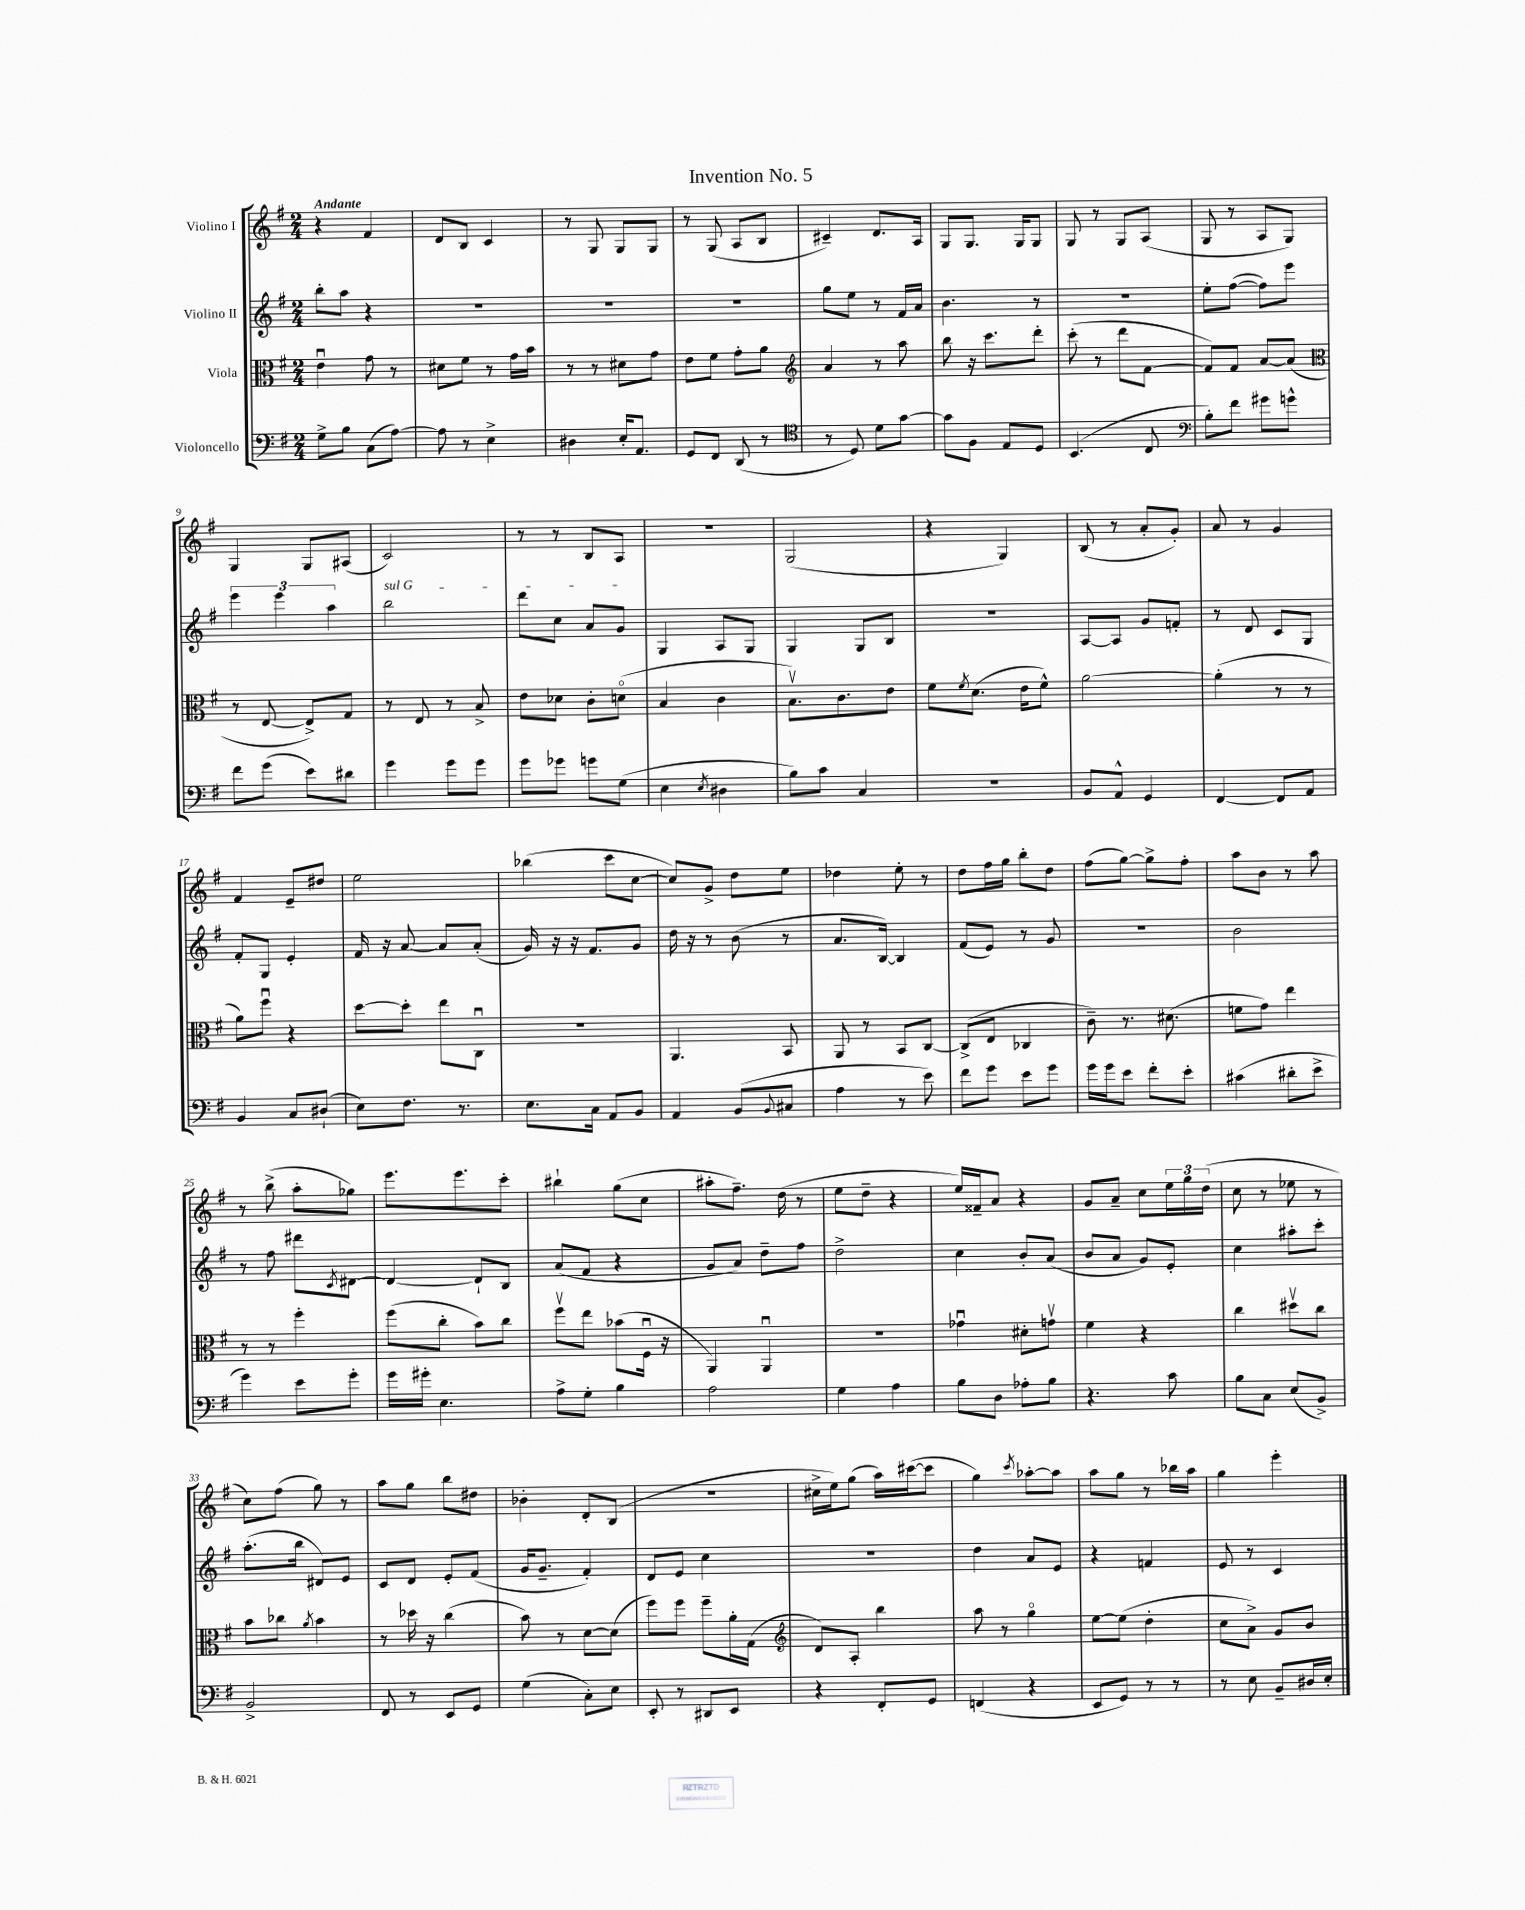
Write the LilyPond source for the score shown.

\header { title = "Invention No. 5" }
<<
\new StaffGroup <<
\new Staff = "s0" \with { instrumentName = "Violino I" } {
    \clef treble \key g \major \numericTimeSignature \time 2/4 \tempo "Andante"
    r4 fis'4 |
    d'8 b8 c'4 |
    r8 g8 g8 g8 |
    r8 g8( a8 b8 |
    cis'4--) d'8. a16 |
    g8 g8. g16 g8 |
    g8 r8 g8 a8( |
    g8 r8 a8 g8) |
    g4 g8 ais8( |
    c'2) |
    r8 r8 b8 a8 |
    r2 |
    g2( |
    r4 g4) |
    b8( r8 a'8-. g'8-.) |
    a'8 r8 g'4 |
    fis'4 e'8-- dis''8 |
    e''2 |
    bes''4( c'''8 c''8~ |
    c''8) g'8-> d''8 e''8 |
    des''4 e''8-. r8 |
    d''8 fis''16 g''16 b''8-. d''8 |
    fis''8( g''8~) g''8-> fis''8-. |
    a''8 b'8 r8 a''8 |
    r8 b''8->( a''8-. ges''8) |
    e'''8. e'''8. c'''8-. |
    bis''4-! g''8( c''8 |
    ais''8-. fis''8.--) d''16( r8 |
    e''8 d''8-- r4 |
    e''16) fisis'16-- a'8 r4 |
    g'8 a'8-- c''8 \tuplet 3/2 { e''16 g''16 d''16( } |
    c''8 r8 ees''8 r8 |
    c''8) fis''8( g''8) r8 |
    a''8 g''8 b''8 dis''8 |
    bes'4-. d'8-. b8( |
    r2 |
    cis''16-> e''16) g''8( a''16) cis'''16~( cis'''8 |
    g''4) \acciaccatura { c'''8 } aes''8~-. aes''8 |
    a''8 g''8 r8 bes''16 a''16 |
    g''4 e'''4-. \bar "|." |
}
\new Staff = "s1" \with { instrumentName = "Violino II" } {
    \clef treble \key g \major \numericTimeSignature \time 2/4
    b''8-. a''8 r4 |
    r2 |
    R2 |
    r2 |
    g''8 e''8 r8 fis'16 a'16 |
    b'4. r8 |
    R2 |
    e''8-. fis''8~( fis''8) e'''8 |
    \tuplet 3/2 { e'''4 e'''4 a''4 } |
    \once \override TextSpanner.bound-details.left.text = \markup { \italic "sul G" } b''2\startTextSpan |
    d'''8 c''8 a'8 g'8\stopTextSpan |
    g4 a8 g8 |
    g4 g8 b8 |
    R2 |
    a8~ a8 g'8 f'8-. |
    r8 d'8 c'8 g8 |
    fis'8-. g8 e'4-. |
    fis'16 r16 a'8~ a'8 a'8-.( |
    g'16) r16 r16 fis'8. g'8 |
    d''16 r16 r8 b'8( r8 |
    a'8. b16~) b4 |
    fis'8( e'8) r8 g'8 |
    R2 |
    b'2 |
    r8 fis''8 dis'''8 \acciaccatura { c'8 } dis'8~ |
    dis'4~ dis'8-! b8 |
    a'8( fis'8 r4 |
    g'8 a'8) d''8-- fis''8 |
    d''2-> |
    c''4 b'8-. a'8( |
    b'8 a'8 g'8) e'8-. |
    c''4 ais''8-. c'''8-. |
    a''8.-.( b''16 dis'8) e'8 |
    c'8 d'8 e'8-. fis'8( |
    g'16 g'8.-- fis'4-.) |
    d'8 e'8 c''4 |
    r2 |
    d''4 a'8 e'8 |
    r4 f'4 |
    e'8 r8 c'4 \bar "|." |
}
\new Staff = "s2" \with { instrumentName = "Viola" } {
    \clef alto \key g \major \numericTimeSignature \time 2/4
    e'4\downbow g'8 r8 |
    dis'8 fis'8 r8 g'16 b'16 |
    r8 r8 dis'8 g'8 |
    e'8 fis'8 g'8-. a'8 |
    \clef treble a'4 r8 a''8 |
    b''8 r16 c'''8. d'''8-. |
    c'''8-.( r8 d'''8 fis'8~ |
    fis'8) fis'8 a'8~ a'8( |
    \clef alto r8 e8~ e8->) g8 |
    r8 e8 r8 b8-> |
    e'8 des'8 c'8-. d'8\flageolet( |
    b4 c'4 |
    b8.\upbow) c'8. e'8 |
    fis'8 \acciaccatura { fis'8 } d'8.( e'16 fis'8-^) |
    a'2~ |
    a'4-.( r8 r8 |
    a'8) fis''8\downbow r4 |
    d''8~ d''8-. e''8 c8\downbow |
    r2 |
    a,4. b,8 |
    a,8 r8 b,8 c8~ |
    c8->( e8 ces4 |
    c'8--) r8. dis'8.( |
    f'8 g'8) e''4 |
    r8 r8 fis''4-. |
    fis''8( c''8-. b'8) c''8 |
    fis''8\upbow e''8 bes'8( fis16\downbow r16 |
    a,4) a,4\downbow |
    R2 |
    ges'4\downbow dis'8-. g'8\upbow |
    fis'4 r4 |
    c''4 dis''8\upbow c''8 |
    b'8 ces''8 \acciaccatura { a'8 } b'4 |
    r8 des''16 r16 c''4( |
    b'8) r8 d'8~ d'8( |
    fis''8) fis''8 fis''8-- a'16-. g16( |
    \clef treble d'8) a8-. b''4 |
    a''8 r8 g''4\flageolet |
    e''8~ e''8( d''4-. |
    c''8 a'8->) g'8 b'8 \bar "|." |
}
\new Staff = "s3" \with { instrumentName = "Violoncello" } {
    \clef bass \key g \major \numericTimeSignature \time 2/4
    g8-> b8 c8( a8~) |
    a8 r8 e4-> |
    dis4 e16-. a,8. |
    g,8 fis,8 d,8( r8 |
    \clef tenor r8 d8) d'8 g'8~ |
    g'8 fis8 e8 d8 |
    b,4.( c8 |
    \clef bass b8-.) fis'8 gis'8 g'8-^ |
    fis'8 g'8( e'8) dis'8 |
    g'4 g'8 g'8 |
    g'8 ges'8 g'8 g8( |
    e4 \acciaccatura { e8 } dis4 |
    b8) c'8 c4 |
    R2 |
    b,8 a,8-^ g,4 |
    fis,4~ fis,8 a,8 |
    b,4 c8 dis8-!( |
    e8) fis8. r8. |
    e8. c16 a,8 b,8 |
    a,4 b,8( \appoggiatura { b,8 } cis8 |
    a4 r8 e'8) |
    fis'8 g'8 e'8 g'8 |
    g'16 g'16 e'8 fis'8-. e'8-. |
    cis'4( dis'8-. e'8-> |
    g'4) e'8 g'8-. |
    g'16 gis'16-. e4. |
    a8-> g8-. b4 |
    a2 |
    g4 a4 |
    b8 d8 aes8-. b8 |
    r4. c'8 |
    b8 c8 e8( b,8->) |
    b,2-> |
    fis,8 r8 e,8 g,8 |
    g4( c8-.) e8 |
    e,8-. r8 dis,8 e,8 |
    r4 fis,8-. g,8 |
    f,4( r4 |
    e,8 g,8) r8 r8 |
    r8 e8 b,8-- dis16 e16-. \bar "|." |
}
>>
>>
